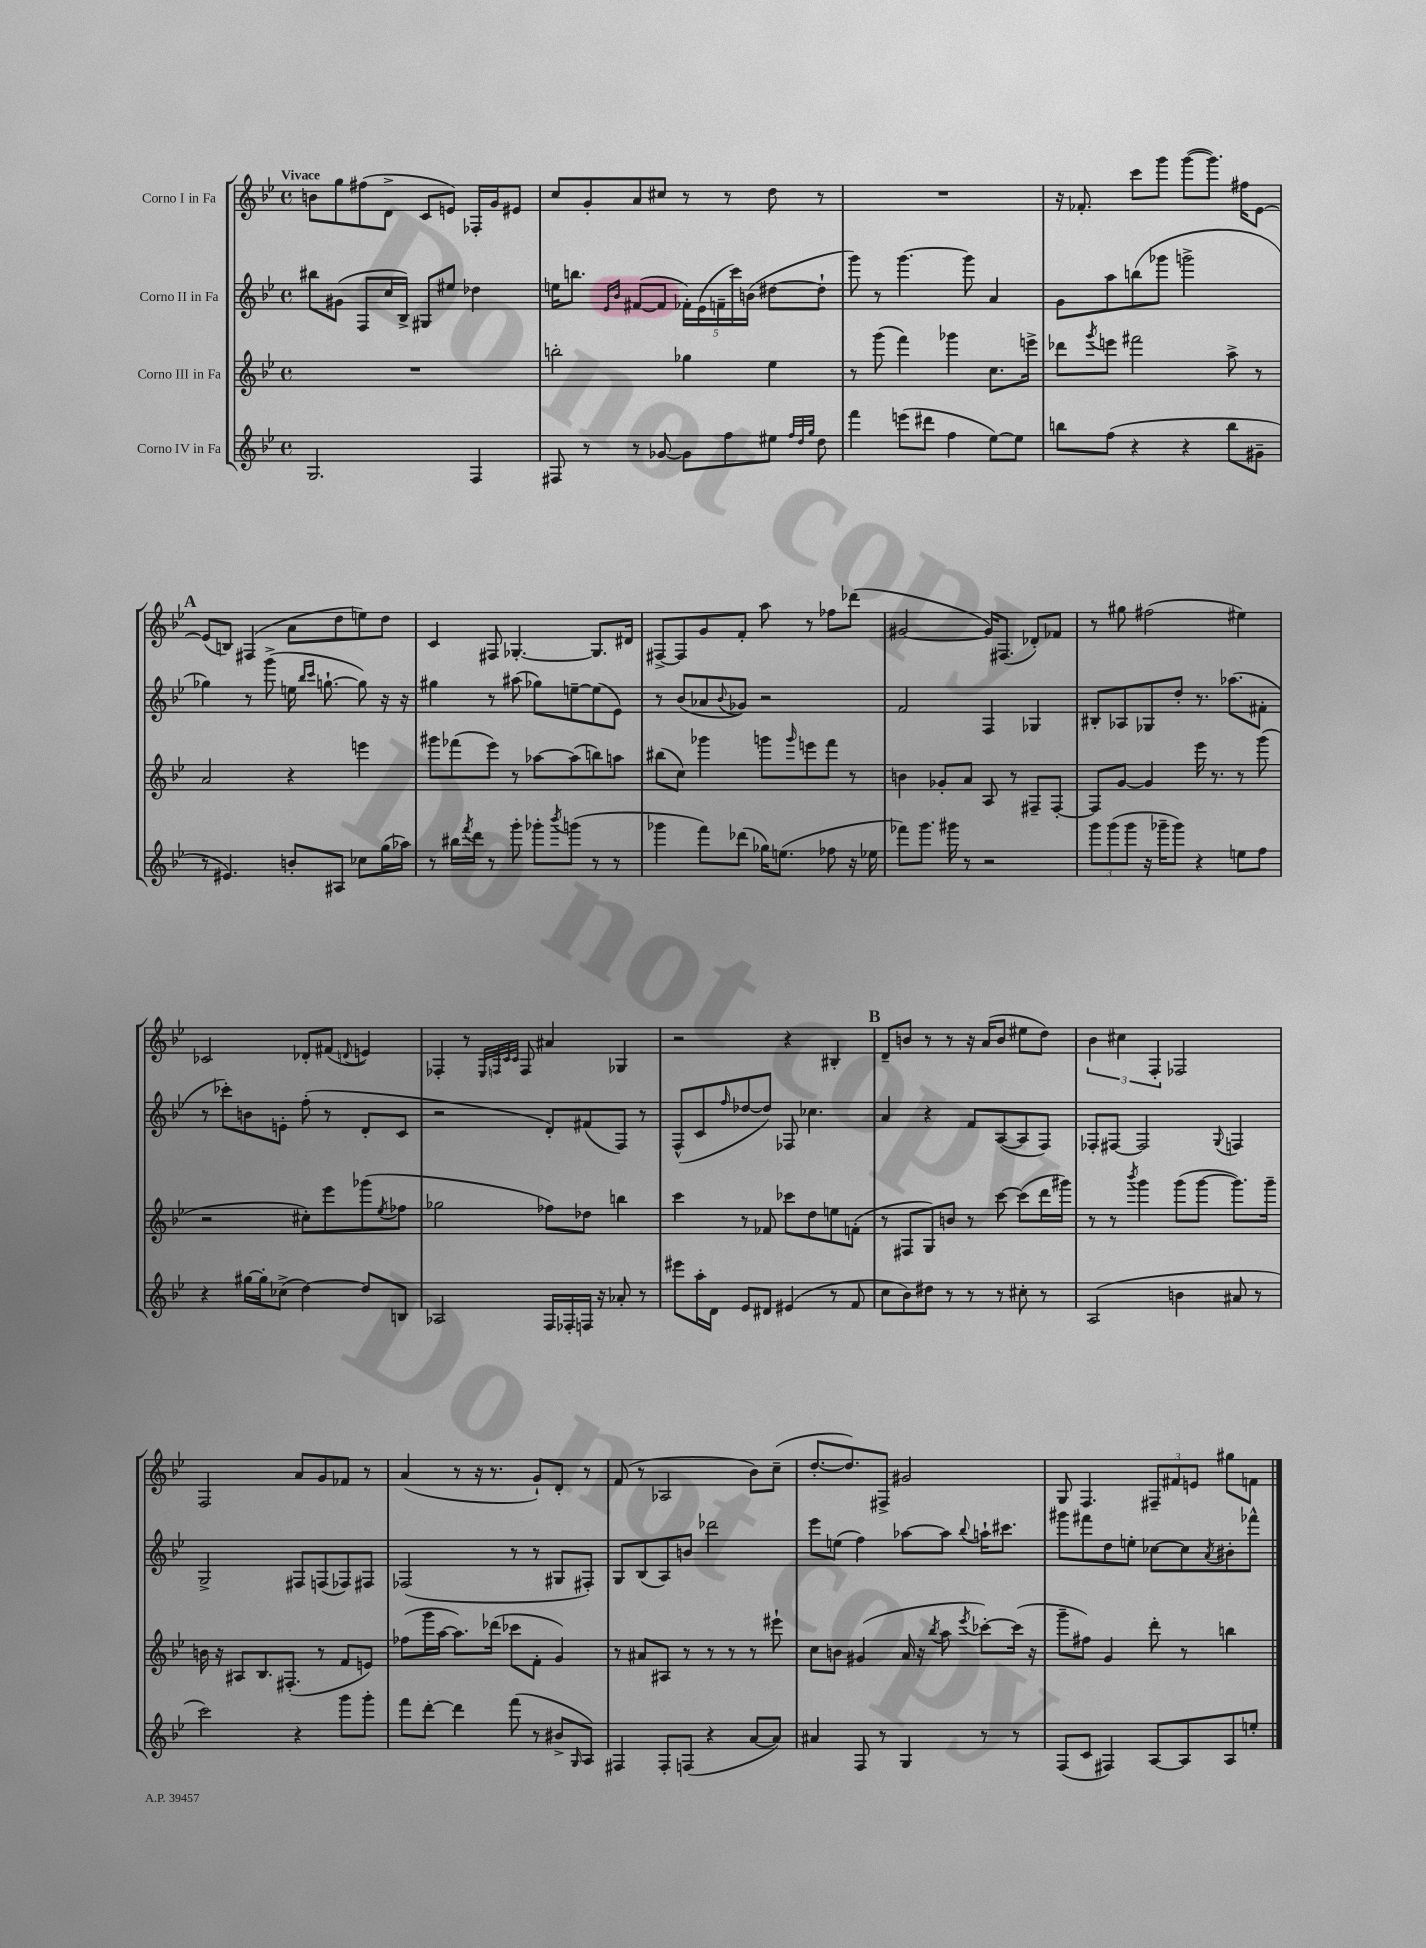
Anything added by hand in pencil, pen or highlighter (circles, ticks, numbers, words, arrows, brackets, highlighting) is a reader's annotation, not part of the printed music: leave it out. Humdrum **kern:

**kern	**kern	**kern	**kern
*staff4	*staff3	*staff2	*staff1
*clefG2	*clefG2	*clefG2	*clefG2
*k[b-e-]	*k[b-e-]	*k[b-e-]	*k[b-e-]
*M4/4	*M4/4	*M4/4	*M4/4
*met(c)	*met(c)	*met(c)	*met(c)
2.G	1r	8bb#	8b
.	.	(8g#	8gg
.	.	8F	(8ff#
.	.	16cc	8d^
.	.	16B-^)	.
.	.	8G#	8c
.	.	8ee#	8e)
4F	.	4dd-	16F-'
.	.	.	16g
.	.	.	8e#
=	=	=	=
8F#	2bb'	16ee	8cc
.	.	8.bb	.
8r	.	.	8g'
.	.	16qqe-	.
.	.	16qqb-	.
8r	.	([8f#	8a
[8g-	.	8f#]	8cc#
8g-]	4gg-	20f-')	8r
.	.	(20e-	.
.	.	20f~	.
8ff	.	.	8r
.	.	20ccc)	.
.	.	(20b	.
8ee#	4ee-	[8dd#	8dd
32qqff	.	.	.
32qqdd	.	.	.
32qqgg	.	.	.
8dd	.	8dd#`]	8r
=	=	=	=
4fff	8r	8ggg)	1r
.	(8ggg	8r	.
(8eee	4fff)	[4.ggg	.
8ddd#	.	.	.
4ff	4ggg-	.	.
.	.	8ggg]	.
[8ee-)	8.cc	4a	.
8ee-]	.	.	.
.	16eee^	.	.
=	=	=	=
8bb	8ddd-	8g	16r
.	.	.	8.f-'
.	8qggg	.	.
(8ff	8eee	8aa	.
4r	2fff#	(8bb	8ccc
.	.	8ggg-	8ggg
4r	.	2ggg^	([8ggg
.	.	.	8.ggg])
8bb	8aa^	.	.
.	.	.	16ff#
8g#~	8r	.	[8e-
=	=	=	=
8r	2a	4gg-)	(8e-]
4.e#)	.	.	8B)
.	.	8r	(4F#
.	.	(8ggg^	.
8b'	4r	16ee	8a
.	.	16qqbb-	.
.	.	16qqccc	.
.	.	[8.gg`	.
8A#	.	.	8dd
8cc-	4eee	8gg])	8ee)
(16gg	.	16r	8dd
16aa-)	.	16r	.
=	=	=	=
8r	8ggg#	4gg#	4c
16bb#	(8fff-	.	.
8qfff	.	.	.
16ddd	.	.	.
8r	8eee-)	8r	8F#
8ggg'	8r	(8aa#	[4.G-'
8ggg-'	[8aa-	8gg-)	.
8qbbb-	.	.	.
(8ggg	(8aa-]	[8ee~	.
8r	8bb)	(8ee]	8.G-]
8r	8aa	8e-)	.
.	.	.	16d#
=	=	=	=
4ggg-	(8bb#	8r	[8F#^
.	8cc)	(8b-	8F#]
8fff)	4ggg-	8a-	8g
.	.	8qqb-	.
(8ddd-	.	8g-)	8f'
16gg-)	8ggg	2r	8aa
(8.ee	.	.	.
.	16qqggg	.	.
.	8eee	.	8r
8ff-	8fff	.	8ff-
16r	8r	.	(8ddd-
16ee-	.	.	.
=	=	=	=
8fff-)	4b	2f	[2g#
8.ggg	.	.	.
.	8g-'	.	.
16ggg#	.	.	.
8r	8a	.	.
2r	8A	4F	16g#])
.	.	.	(8.F#
.	8r	.	.
.	8F#~	4G-	8d-')
.	[8F#'	.	8f-
=	=	=	=
12ggg	8F#]	8B#'	8r
(12ggg	.	.	.
.	[8g	8A-	8gg#
12ggg	.	.	.
16r	4g]	8G-	(2ff#
16ggg-~	.	.	.
8ggg-)	.	8dd'	.
4r	16eee-	8.r	.
.	8.r	.	.
.	.	(8.aa-	.
8ee	8r	.	4ee#)
8ff	(8ggg	8f#'	.
=	=	=	=
4r	2r	8r	2c-
.	.	8ccc-')	.
[16gg#	.	8b	.
16gg#']	.	.	.
(8cc-^	.	8e'	.
[4dd)	8cc#')	(8ff'	8d-'
.	8eee-	8r	(8f#
.	.	.	8qqd
8dd]	(8ggg-	8d'	4e)
.	8qee-	.	.
8B	8ff-	8c	.
=	=	=	=
2A-	2gg-	2r	4F-'
.	.	.	8r
.	.	.	32qqE-
.	.	.	32qqF
.	.	.	32qqc
.	.	.	32qqc
.	.	.	8F
16F	8ff-)	8d')	4a#
16F-'	.	.	.
16F	8dd-	(8f#	.
16r	.	.	.
8a-'	4bb	8F)	4G-
8r	.	8r	.
=	=	=	=
8eee#	4ccc	(8F^^	2r
16aa'	.	8c	.
16d	.	.	.
.	.	16qqff	.
8e-	8r	[8dd-	.
8d#	8f-	8dd-])	.
(4e#	8ccc-	8F-	4r
.	8dd	4.cc-	.
8r	8ee	.	4B#'
8f	(8f'	.	.
=	=	=	=
8cc	8r	4a	8d~
8b-)	8F#	.	8b
8dd#	8G)	4r	8r
8r	8b	.	8r
8r	8r	8f	16r
.	.	.	(16a
8r	[8ccc	([8A	8b
8cc#'	(8ccc]	8A]	8ee#
8r	16ddd	8F)	8dd)
.	16ggg#)	.	.
=	=	=	=
(2A	8r	8F-'	6b-
.	8r	[8F#	.
.	.	.	6cc#
.	8qbbb-	.	.
.	4ggg	2F#]	.
.	.	.	6F'
4b	(8ggg	.	2F-
.	[8ggg	.	.
.	.	8qqG	.
8a#	8.ggg])	4F	.
8r	.	.	.
.	16ggg~	.	.
=	=	=	=
2ccc)	16b	2G^	2F
.	16r	.	.
.	8A#	.	.
.	8.B-	.	.
.	(8.F#'	.	.
4r	.	8F#	8a
.	8r	(8F	8g
8ggg	8f	8F-)	8f-
8ggg'	8e)	8F#	8r
=	=	=	=
8fff	(8ff-	(2F-	(4a
[8ddd'	16ggg	.	.
.	[16aa	.	.
4ddd]	8.aa])	.	8r
.	.	.	16r
.	(16ddd-	.	8.r
(8fff	8ccc-	8r	.
8r	8f'	8r	8g`)
8b#^	4g)	8G#	8d'
16qqG	.	.	.
8A)	.	8F#')	8r
=	=	=	=
4F#	8r	8G	(8f
.	8a#	(8B-	8r
8F#'	8A#	8A)	2A-
(8F	8r	8b	.
4r	8r	2ddd-	.
.	8r	.	.
[8a	8r	.	8b-)
8a])	8eee#`	.	(8cc~
=	=	=	=
4a#	8cc	8eee-	[8.dd'
.	8b	(8ee	.
.	.	.	8.dd])
8F	(4g#	4ff)	.
8r	.	.	8F#^
4G	16a	[8aa-	2g#
.	16r	.	.
.	8qbb-	.	.
.	8aa	8aa-]	.
.	8qeee-	8qqbb-	.
8r	[8ccc-')	16aa`	.
.	.	8.ccc#	.
8r	(16ccc-]	.	.
.	16r	.	.
=	=	=	=
(8F	8ggg~	8ggg#	8G
8c	8ff#)	8fff#	4.F
4F#)	4g	8dd	.
.	.	8ee'	.
[8A	8ddd'	[8cc-	12F#~
.	.	.	12f#
8A]	8r	8cc-]	.
.	.	.	12e
.	.	8qa	.
8A	4bb	8b#'	8gg#
8ee'	.	8fff-^^	8f
==	==	==	==
*-	*-	*-	*-
